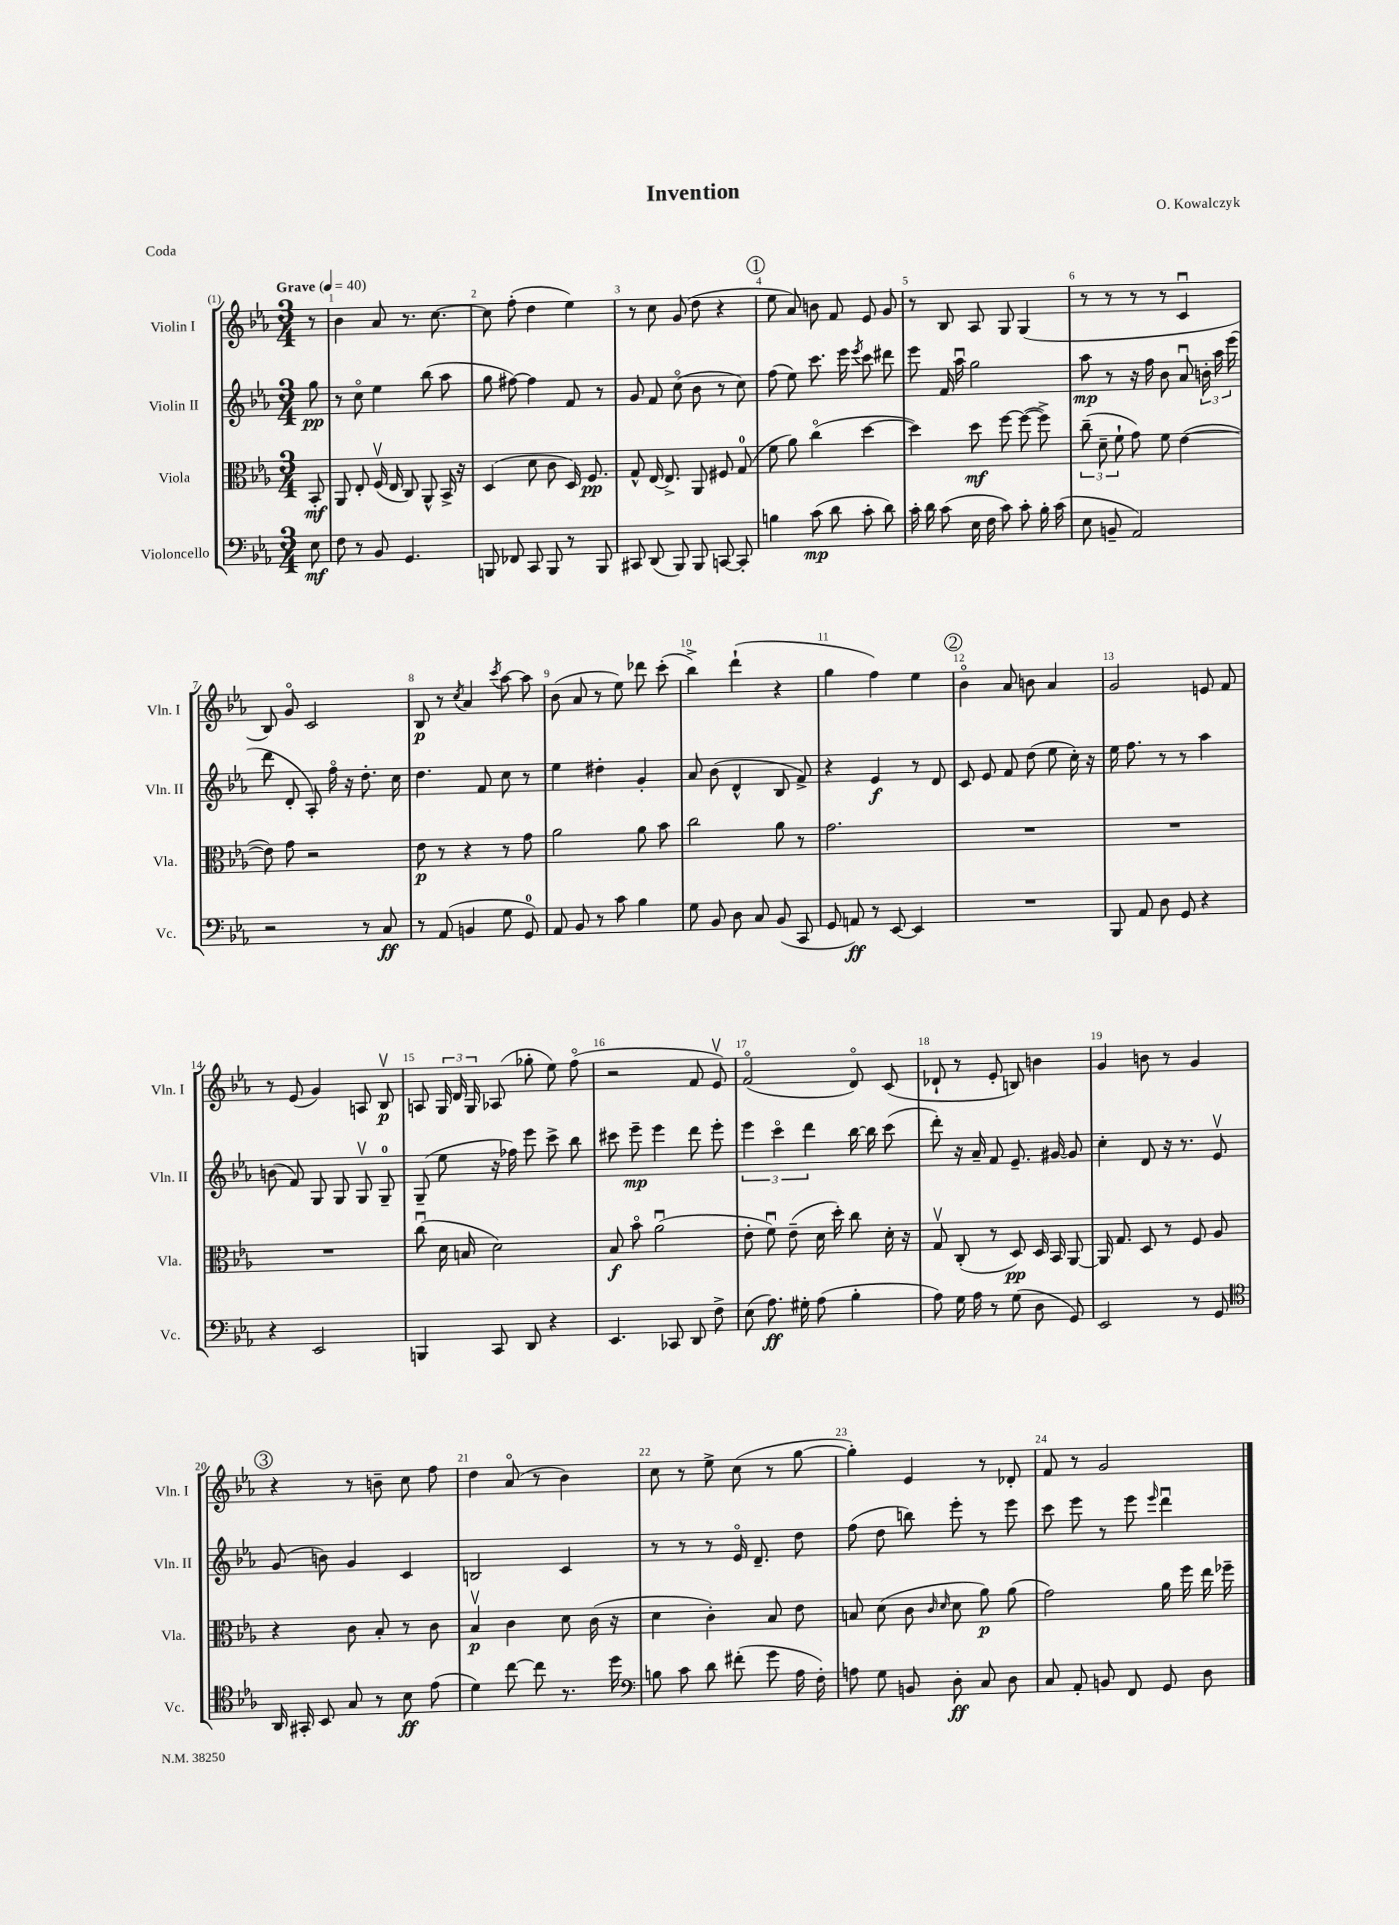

**kern	**dynam	**kern	**dynam	**kern	**dynam	**kern	**dynam
*part4	*part4	*part3	*part3	*part2	*part2	*part1	*part1
*staff4	*staff4	*staff3	*staff3	*staff2	*staff2	*staff1	*staff1
*I"Violoncello	*	*I"Viola	*	*I"Violin II	*	*I"Violin I	*
*I'Vc.	*	*I'Vla.	*	*I'Vln. II	*	*I'Vln. I	*
*clefF4	*	*clefC3	*	*clefG2	*	*clefG2	*
*k[b-e-a-]	*	*k[b-e-a-]	*	*k[b-e-a-]	*	*k[b-e-a-]	*
*M3/4	*	*M3/4	*	*M3/4	*	*M3/4	*
*MM40	*	*MM40	*	*MM40	*	*MM40	*
=	=	=	=	=	=	=	=
!	!	!	!	!	!	!LO:TX:a:B:t=Grave	!
8E-\	mf	8BB-'/	mf	8gg\	pp	8r	.
=1	=1	=1	=1	=1	=1	=1	=1
8F\	.	8AA-/	.	8r	.	4b-\	.
8r	.	8E-'/	.	8cc\	.	.	.
8BB-/	.	(16Fv/	.	4ee-\	.	8a-/	.
.	.	16E-/	.	.	.	.	.
4.GG/	.	8C/)	.	.	.	8.r	.
.	.	8AA-^^/	.	(8bb-\	.	.	.
.	.	.	.	.	.	[8.cc\	.
.	.	16BB-^/	.	8aa-\	.	.	.
.	.	16r	.	.	.	.	.
=2	=2	=2	=2	=2	=2	=2	=2
8BBBn/	.	(4D/	.	8gg\	.	8cc\]	.
8FF-X/	.	.	.	[8ff#X\)	.	(8ff'\	.
8CC/	.	8d\	.	4ff#\]	.	4dd\	.
8BBB/	.	8c\	.	.	.	.	.
8r	.	16D/)	.	8f/	.	4ee-\)	.
.	.	8.F/	pp	.	.	.	.
8BBB/	.	.	.	8r	.	.	.
=3	=3	=3	=3	=3	=3	=3	=3
8CC#X/	.	8G^^/	.	8g/	.	8r	.
(8DD/	.	[16E-/	.	8f/	.	8cc\	.
.	.	8.E-^/]	.	.	.	.	.
8BBB-/)	.	.	.	(8cc\	.	(8g/	.
8BBB-/	.	8AA-/	.	8b-\	.	8dd\	.
[8CCn/	.	8F#X/	.	8r	.	4r	.
8CC'/]	.	(8G/	.	8cc\)	.	.	.
!!LO:REH:place=s1:t=1
=4	=4	=4	=4	=4	=4	=4	=4
4Bn\	.	8f\	.	(8ff\	.	8ee-\	.
.	.	8a-\)	.	8ee-\)	.	8a-/)	.
(8c\	mp	(4cc\	.	8.ccc\	.	8bn\	.
8d\	.	.	.	.	.	8f/	.
.	.	.	.	16eee-\	.	.	.
.	.	.	.	8qeee-/	.	.	.
8c'\	.	[4dd\	.	8ccc\	.	8e-/	.
8d\)	.	.	.	8ddd#X\	.	8g/	.
=5	=5	=5	=5	=5	=5	=5	=5
16c'\	.	4dd\])	.	8eee-\	.	8r	.
16d\	.	.	.	.	.	.	.
(8c\	.	.	.	16f/	.	8B-/	.
.	.	.	.	16aa-u\	.	.	.
16E-\	.	8dd\	mf	2gg\	.	8A-/	.
16F\	.	.	.	.	.	.	.
8c\)	.	[8ff\	.	.	.	8G/	.
8c'\	.	(8ff\_	.	.	.	(4G/	.
16B-'\	.	8ff^\])	.	.	.	.	.
(16c\	.	.	.	.	.	.	.
=6	=6	=6	=6	=6	=6	=6	=6
8E-\	.	(12cc~\	.	8aa-\	mp	8r	.
.	.	12d~\	.	.	.	.	.
8BBn~/	.	.	.	8r	.	8r	.
.	.	12f`\	.	.	.	.	.
2AA-/)	.	8g\)	.	16r	.	8r	.
.	.	.	.	16ff\	.	.	.
.	.	8f\	.	8b-\	.	8r	.
.	.	([4e-\	.	8a-u/	.	4cu/	.
.	.	.	.	24bn'\	.	.	.
.	.	.	.	24aa-\	.	.	.
.	.	.	.	(24eee-\	.	.	.
!!LO:LB:g=z
=7	=7	=7	=7	=7	=7	=7	=7
2r	.	8e-\])	.	8ddd\	.	8B-/)	.
.	.	8g\	.	8d'/	.	8g/	.
.	.	2r	.	8A-'/)	.	2c/	.
.	.	.	.	16ff\	.	.	.
.	.	.	.	16r	.	.	.
8r	.	.	.	8.dd'\	.	.	.
8C/	ff	.	.	.	.	.	.
.	.	.	.	16cc\	.	.	.
=8	=8	=8	=8	=8	=8	=8	=8
8r	.	8e-\	p	4.dd\	.	8B-/	p
(8AA-/	.	8r	.	.	.	8r	.
.	.	.	.	.	.	8qcc/	.
4BBn/	.	4r	.	.	.	4a-/	.
.	.	.	.	8f/	.	.	.
.	.	.	.	.	.	8qccc/	.
8G\	.	8r	.	8cc\	.	[8aa-\	.
8GG/)	.	8g\	.	8r	.	8aa-\]	.
=9	=9	=9	=9	=9	=9	=9	=9
8AA-/	.	2a-\	.	4ee-\	.	(8b-\	.
8BB-/	.	.	.	.	.	8a-/	.
8r	.	.	.	4dd#X'\	.	8r	.
8c\	.	.	.	.	.	8ee-\)	.
4B-\	.	8a-\	.	4g'/	.	8ddd-X\	.
.	.	8b-\	.	.	.	(8ccc'\	.
=10	=10	=10	=10	=10	=10	=10	=10
8G\	.	2cc\	.	8a-/	.	4bb-^\)	.
8BB-/	.	.	.	(8b-\	.	.	.
8D\	.	.	.	4d^^/	.	(4ddd`\	.
8C/	.	.	.	.	.	.	.
(8BB-/	.	8a-\	.	8B-/	.	4r	.
8CC/	.	8r	.	8f^/)	.	.	.
=11	=11	=11	=11	=11	=11	=11	=11
8GG/	.	2.g\	.	4r	.	4gg\	.
8AAn/)	ff	.	.	.	.	.	.
8r	.	.	.	4e-/	f	4ff\)	.
[8EE-/	.	.	.	.	.	.	.
4EE-/]	.	.	.	8r	.	4ee-\	.
.	.	.	.	8d/	.	.	.
!!LO:REH:place=s1:t=2
=12	=12	=12	=12	=12	=12	=12	=12
2.r	.	2.r	.	8c/	.	4b-\	.
.	.	.	.	8e-/	.	.	.
.	.	.	.	8f/	.	8a-/	.
.	.	.	.	(8dd\	.	8bn\	.
.	.	.	.	8ee-\	.	4a-/	.
.	.	.	.	16cc'\)	.	.	.
.	.	.	.	16r	.	.	.
=13	=13	=13	=13	=13	=13	=13	=13
8BBB-/	.	2.r	.	16ee-\	.	2g/	.
.	.	.	.	8.ff\	.	.	.
8AA-/	.	.	.	.	.	.	.
8D\	.	.	.	8r	.	.	.
8GG/	.	.	.	8r	.	.	.
4r	.	.	.	4aa-\	.	8en/	.
.	.	.	.	.	.	8f/	.
!!LO:LB:g=z
=14	=14	=14	=14	=14	=14	=14	=14
4r	.	2.r	.	(8bn\	.	8r	.
.	.	.	.	8f/)	.	(8e-/	.
2EE-/	.	.	.	8G/	.	4g/)	.
.	.	.	.	8G/	.	.	.
.	.	.	.	8Gv/	.	8An/	.
.	.	.	.	8G~/	.	8B-v/	p
=15	=15	=15	=15	=15	=15	=15	=15
4BBBn/	.	(8ccu\	.	(8G~/	.	8An/	.
.	.	16d\	.	8ee-\	.	24G/	.
.	.	.	.	.	.	24d/	.
.	.	16Bn/	.	.	.	.	.
.	.	.	.	.	.	24G/	.
8CC/	.	2d\)	.	16r	.	(8A-X/	.
.	.	.	.	16ff-X\)	.	.	.
8DD/	.	.	.	8eee-\	.	8gg-X'\	.
4r	.	.	.	8ccc^\	.	8ee-\)	.
.	.	.	.	8bb-\	.	(8ff\	.
=16	=16	=16	=16	=16	=16	=16	=16
4.EE-/	.	8B-/	f	8ccc#X\	.	2r	.
.	.	8b-\	.	8eee-~\	mp	.	.
.	.	(2a-u\	.	4eee-\	.	.	.
8CC-X/	.	.	.	.	.	.	.
8DD/	.	.	.	8ddd\	.	8f/	.
8F^\	.	.	.	8eee-'\	.	8e-v/)	.
=17	=17	=17	=17	=17	=17	=17	=17
(8E-\	.	8e-'\	.	6eee-\	.	(2f/	.
8.A-\)	ff	8fu\)	.	.	.	.	.
.	.	.	.	6ccc\	.	.	.
.	.	(8e-~\	.	.	.	.	.
16G#X'\	.	.	.	.	.	.	.
.	.	.	.	6ddd\	.	.	.
(8A-\	.	16d\	.	.	.	.	.
.	.	16dd'\)	.	.	.	.	.
4B-'\	.	8cc\	.	[16bb-\	.	8d/)	.
.	.	.	.	16bb-\]	.	.	.
.	.	16d'\	.	(8ccc\	.	(8c/	.
.	.	16r	.	.	.	.	.
=18	=18	=18	=18	=18	=18	=18	=18
8A-\)	.	8Gv/	.	8ddd'\)	.	8d-X`/	.
16G\	.	(8C'/	.	16r	.	8r	.
16A-\	.	.	.	16a-~/	.	.	.
8r	.	8r	.	8f/	.	8e-'/	.
(8G\	.	8D/)	pp	8.e-~/	.	8Bn/)	.
8D\	.	16D/	.	.	.	4bn\	.
.	.	16BB-/	.	[16g#X/	.	.	.
8GG/)	.	[8AA-/	.	8g#/]	.	.	.
=19	=19	=19	=19	=19	=19	=19	=19
2EE-/	.	16AA-/]	.	4cc'\	.	4g/	.
.	.	8.G/	.	.	.	.	.
.	.	8D/	.	8d/	.	8bn\	.
.	.	8r	.	16r	.	8r	.
.	.	.	.	8.r	.	.	.
8r	.	8F/	.	.	.	4g/	.
8GG/	.	8A-/	.	8e-v/	.	.	.
!!LO:LB:g=z
!!LO:REH:place=s1:t=3
=20	=20	=20	=20	=20	=20	=20	=20
*clefC4	*	*	*	*	*	*	*
16AA-/	.	4r	.	(8g/	.	4r	.
16GG#X'/	.	.	.	.	.	.	.
8BB-/	.	.	.	8bn\)	.	.	.
8G/	.	8c\	.	4g/	.	8r	.
8r	.	8B-'/	.	.	.	8bn~\	.
8B-\	ff	8r	.	4c/	.	8cc\	.
(8e-\	.	8c\	.	.	.	8ff\	.
=21	=21	=21	=21	=21	=21	=21	=21
4d\)	.	4B-v/	p	2Bn/	.	4dd\	.
[8cc\	.	4c\	.	.	.	(8a-/	.
8cc\]	.	.	.	.	.	8r	.
8.r	.	8d\	.	4c/	.	4b-\)	.
.	.	(16c\	.	.	.	.	.
16dd\	.	16r	.	.	.	.	.
=22	=22	=22	=22	=22	=22	=22	=22
*clefF4	*	*	*	*	*	*	*
8Bn\	.	4d\	.	8r	.	8cc\	.
8c\	.	.	.	8r	.	8r	.
8d\	.	4c'\)	.	8r	.	8ee-^\	.
(8f#X'\	.	.	.	16e-/	.	(8cc\	.
.	.	.	.	8.d~/	.	.	.
8g\	.	8B-/	.	.	.	8r	.
16A-\	.	8e-\	.	8dd\	.	[8gg\	.
16F'\)	.	.	.	.	.	.	.
=23	=23	=23	=23	=23	=23	=23	=23
8An\	.	8Bn/	.	(8ff\	.	4gg'\])	.
8G\	.	(8d\	.	8dd\	.	.	.
8BBn/	.	8c\	.	8bbn\)	.	4e-/	.
.	.	16qqc/	.	.	.	.	.
.	.	16qqd/	.	.	.	.	.
8D'\	ff	8d\	.	8eee-'\	.	.	.
8C/	.	8a-\)	p	8r	.	8r	.
8D\	.	(8a-\	.	8eee-\	.	8d-X'/	.
=24	=24	=24	=24	=24	=24	=24	=24
8C/	.	2g\)	.	8ccc\	.	8f/	.
8AA-'/	.	.	.	8eee-\	.	8r	.
8BBn/	.	.	.	8r	.	2g/	.
8FF/	.	.	.	8eee-\	.	.	.
.	.	.	.	16qqeee-/	.	.	.
8GG/	.	16a-\	.	4dddu\	.	.	.
.	.	16ff\	.	.	.	.	.
8D\	.	16ee-\	.	.	.	.	.
.	.	16ff-X~\	.	.	.	.	.
==	==	==	==	==	==	==	==
*-	*-	*-	*-	*-	*-	*-	*-
